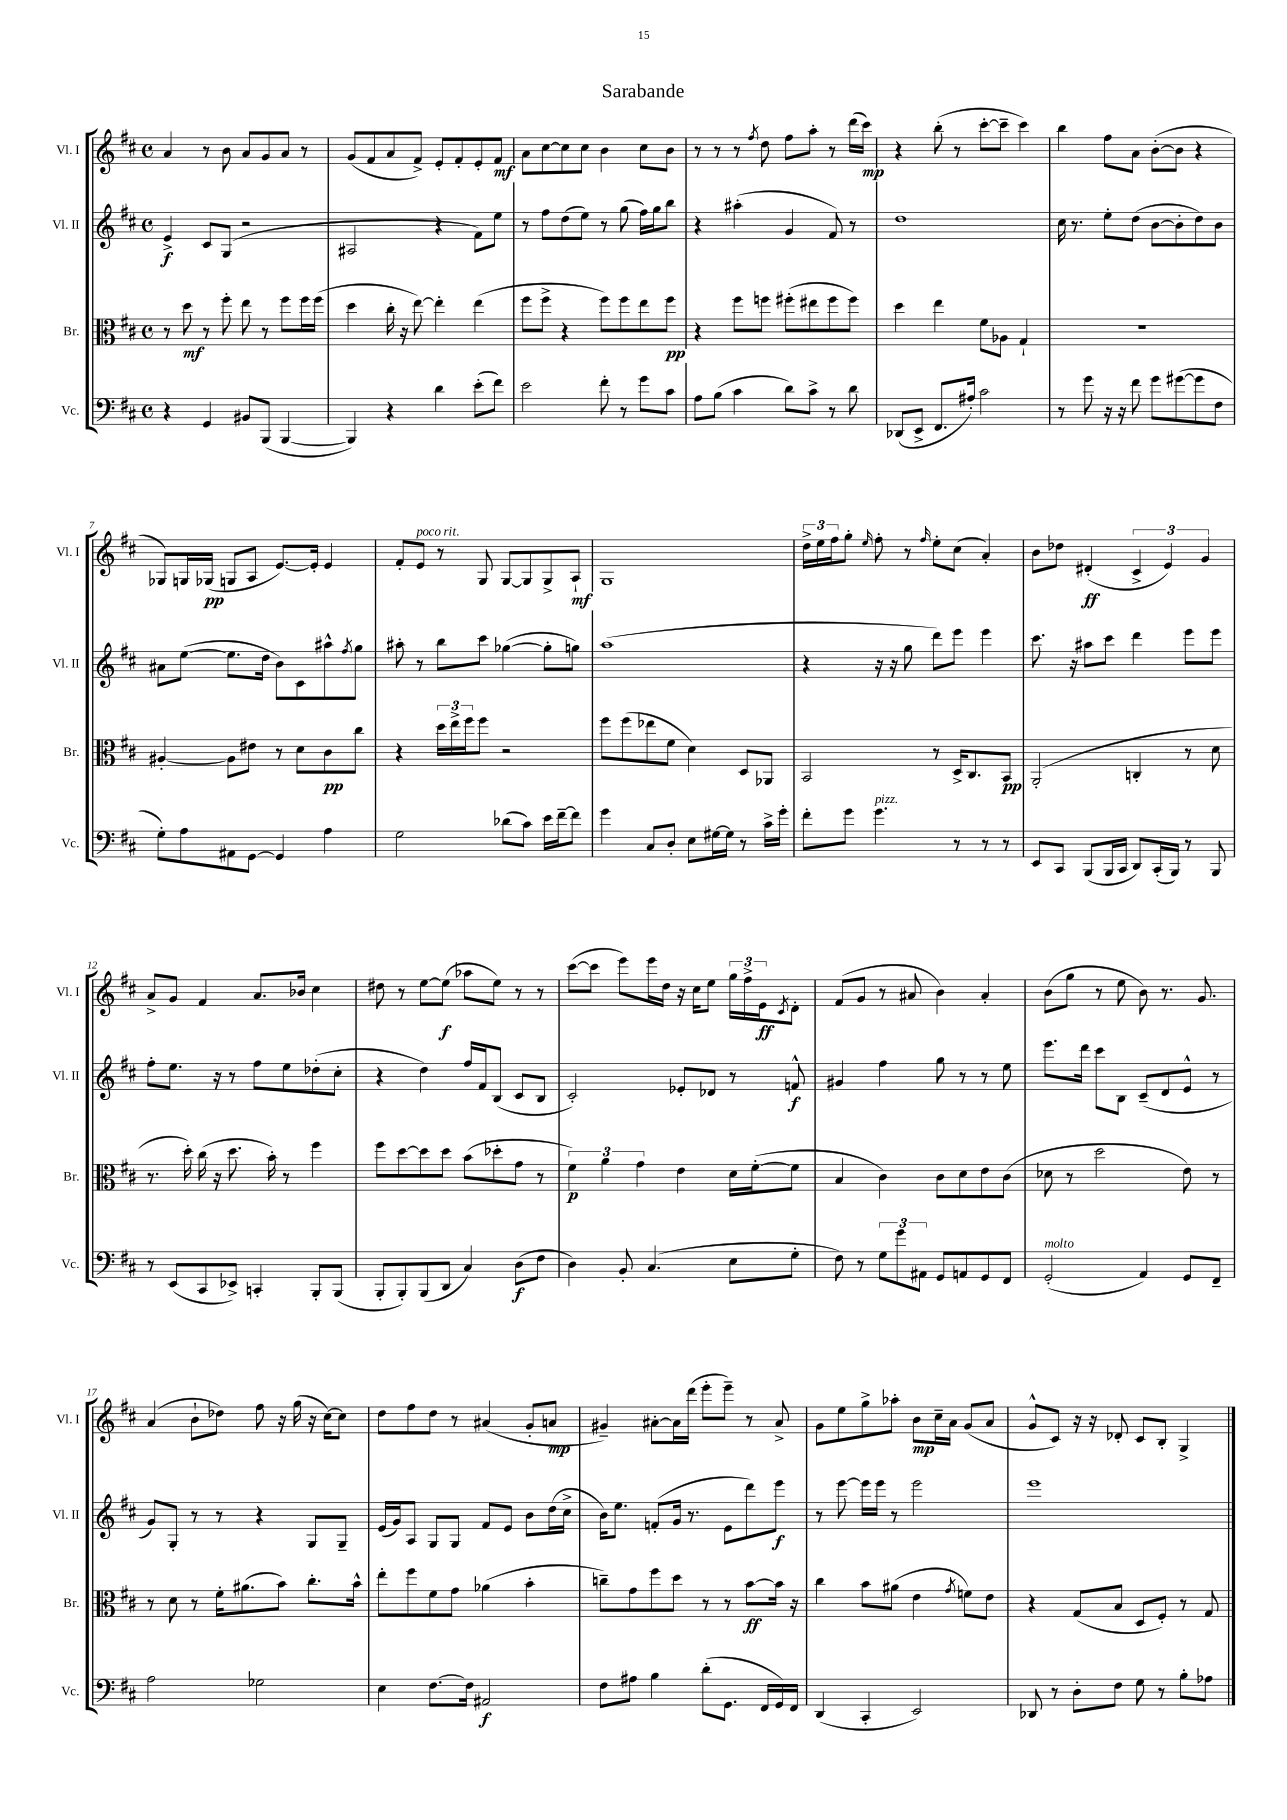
\header { title = "Sarabande" }
<<
\new StaffGroup <<
\new Staff = "s0" \with { instrumentName = "Vl. I" shortInstrumentName = "Vl. I" } {
    \clef treble \key d \major \defaultTimeSignature \time 4/4
    a'4 r8 b'8 a'8 g'8 a'8 r8 |
    g'8( fis'8 a'8 fis'8->) e'8-. fis'8-. e'8-. fis'8\mf |
    a'8 cis''8~ cis''8 cis''8 b'4 cis''8 b'8 |
    r8 r8 r8 \acciaccatura { fis''8 } d''8 fis''8 a''8-. r8 d'''16( cis'''16\mp) |
    r4 b''8-.( r8 cis'''8~-. cis'''8-- cis'''4) |
    b''4 fis''8 a'8 b'8~-.( b'8 r4 |
    ges8) g16 ges16\pp( g8 a8 e'8.~) e'16-. e'4 |
    fis'8-. e'8^\markup { \italic "poco rit." } r8 g8 g8~ g8 g8-> a8-!\mf |
    g1 |
    \tuplet 3/2 { d''16-> e''16 fis''16 } g''8-. \grace { e''16 } fis''8-. r8 \grace { fis''16 } e''8-. cis''8( a'4-.) |
    b'8 des''8 dis'4-.\ff( \tuplet 3/2 { cis'4-> e'4) g'4 } |
    a'8-> g'8 fis'4 a'8. bes'16 cis''4 |
    dis''8 r8 e''8~ e''8\f( aes''8 e''8) r8 r8 |
    cis'''8~( cis'''8 e'''8) e'''16 d''16 r16 cis''16 e''8 \tuplet 3/2 { g''16 fis''16-> e'16\ff } \acciaccatura { cis'8 } d'8-. |
    fis'8( g'8 r8 ais'8 b'4) ais'4-. |
    b'8( g''8 r8 e''8 b'8) r8. g'8. |
    a'4( b'8-! des''8) fis''8 r16 g''16( r16 cis''16~) cis''8 |
    d''8 fis''8 d''8 r8 ais'4( g'8-. a'8\mp |
    gis'4--) ais'8~-. ais'16 d'''16( e'''8-. e'''8--) r8 ais'8-> |
    g'8 e''8 g''8-> aes''8-. b'8\mp cis''16-- a'16 g'8( a'8 |
    g'8-^ cis'8) r16 r16 des'8-. cis'8 b8-. g4-> \bar "|." |
}
\new Staff = "s1" \with { instrumentName = "Vl. II" shortInstrumentName = "Vl. II" } {
    \clef treble \key d \major \defaultTimeSignature \time 4/4
    e'4->\f cis'8 g8( r2 |
    ais2 r4 fis'8) e''8 |
    r8 fis''8 d''8( e''8) r8 g''8( fis''16) g''16 b''8 |
    r4 ais''4-.( g'4 fis'8) r8 |
    d''1 |
    cis''16 r8. e''8-. d''8( b'8~ b'8-. d''8) b'8 |
    ais'8 e''8~( e''8. d''16 b'8) cis'8 ais''8-^ \acciaccatura { fis''8 } g''8 |
    ais''8-. r8 b''8 cis'''8 ges''4~( ges''8-. g''8) |
    a''1( |
    r4 r16 r16 g''8 d'''8) e'''8 e'''4 |
    cis'''8. r16 ais''8 cis'''8 d'''4 e'''8 e'''8 |
    fis''8-. e''8. r16 r8 fis''8 e''8 des''8-.( cis''8-. |
    r4 d''4) fis''16 fis'16 b8( cis'8 b8 |
    cis'2-.) ees'8-. des'8 r8 f'8-^\f |
    gis'4 fis''4 g''8 r8 r8 e''8 |
    e'''8. d'''16 cis'''8 b8 cis'8--( d'8 e'8-^ r8 |
    g'8) g8-. r8 r8 r4 g8 g8-- |
    e'16( g'16) a8 g8 g8 fis'8 e'8 b'8 d''16( cis''16-> |
    b'16) e''8. f'8-.( g'16 r8. e'8 d'''8) e'''8\f |
    r8 e'''8~ e'''16 e'''16 r8 e'''2 |
    e'''1 \bar "|." |
}
\new Staff = "s2" \with { instrumentName = "Br." shortInstrumentName = "Br." } {
    \clef alto \key d \major \defaultTimeSignature \time 4/4
    r8 d''8\mf r8 fis''8-. e''8 r8 fis''8 fis''16 fis''16( |
    d''4 cis''16-. r16 e''8~) e''4-. e''4( |
    fis''8 fis''8-> r4 fis''8) fis''8 e''8 fis''8\pp |
    r4 fis''8 f''8 fis''8-.( eis''8 fis''8 fis''8) |
    d''4 e''4 fis'8 aes8 g4-! |
    R1 |
    ais4~-. ais8 eis'8 r8 d'8 cis'8\pp cis''8 |
    r4 \tuplet 3/2 { d''16 e''16-> fis''16 } fis''8 r2 |
    fis''8 fis''8( ees''8 fis'8 d'4) d8 aes,8 |
    b,2 r8 d16-> cis8. b,8\pp |
    a,2-.( c4-. r8 d'8 |
    r8. d''16-.) cis''16( r16 d''8. b'16-.) r8 fis''4 |
    fis''8 d''8~ d''8 d''8 b'8( des''8-. g'8 r8 |
    \tuplet 3/2 { fis'4\p) a'4 g'4 } e'4 d'16 fis'16~-.( fis'8 |
    b4 cis'4) cis'8 d'8 e'8 cis'8( |
    des'8 r8 d''2 e'8) r8 |
    r8 d'8 r8 fis'16-. ais'8.( b'8) cis''8.-. b'16-^ |
    e''8-. fis''8 fis'8 g'8 aes'4( b'4-. |
    c''8--) g'8 fis''8 d''8 r8 r8 b'8~\ff b'16 r16 |
    cis''4 b'8 ais'8( e'4 \acciaccatura { g'8 } f'8) e'8 |
    r4 g8( b8 d8 fis8-.) r8 g8 \bar "|." |
}
\new Staff = "s3" \with { instrumentName = "Vc." shortInstrumentName = "Vc." } {
    \clef bass \key d \major \defaultTimeSignature \time 4/4
    r4 g,4 bis,8 b,,8( b,,4~ |
    b,,4) r4 d'4 e'8-.( fis'8) |
    e'2 fis'8-. r8 g'8 cis'8 |
    a8 b8( cis'4 d'8) cis'8-> r8 d'8 |
    des,8( e,8-> fis,8. ais16-.) cis'2 |
    r8 g'8 r16 r16 fis'8 g'8 gis'8~( gis'8 fis8 |
    g8-.) a8 ais,8 g,8~ g,4 a4 |
    g2 des'8( cis'8) e'16 fis'16~-- fis'8 |
    g'4 cis8 d8-. e8 gis16~ gis16 r8 cis'16-> g'16-. |
    fis'8-. g'8 g'4.^\markup { \italic "pizz." } r8 r8 r8 |
    e,8 cis,8 b,,8( b,,16 cis,16 d,8) cis,16-.( b,,16) r8 b,,8 |
    r8 e,8( cis,8 ees,8->) c,4-. b,,8-. b,,8( |
    b,,8-. b,,8-.) b,,8( d,8 cis4) d8\f( fis8 |
    d4) b,8-. cis4.( e8 g8-. |
    fis8) r8 \tuplet 3/2 { g8 g'8 ais,8 } g,8 a,8 g,8 fis,8 |
    g,2-.^\markup { \italic "molto" }( a,4) g,8 fis,8-- |
    a2 ges2 |
    e4 fis8.~ fis16 ais,2\f |
    fis8 ais8 b4 d'8-.( g,8. fis,16 g,16) fis,16 |
    d,4( cis,4-. e,2) |
    des,8 r8 d8-. fis8 g8 r8 b8-. aes8 \bar "|." |
}
>>
>>
